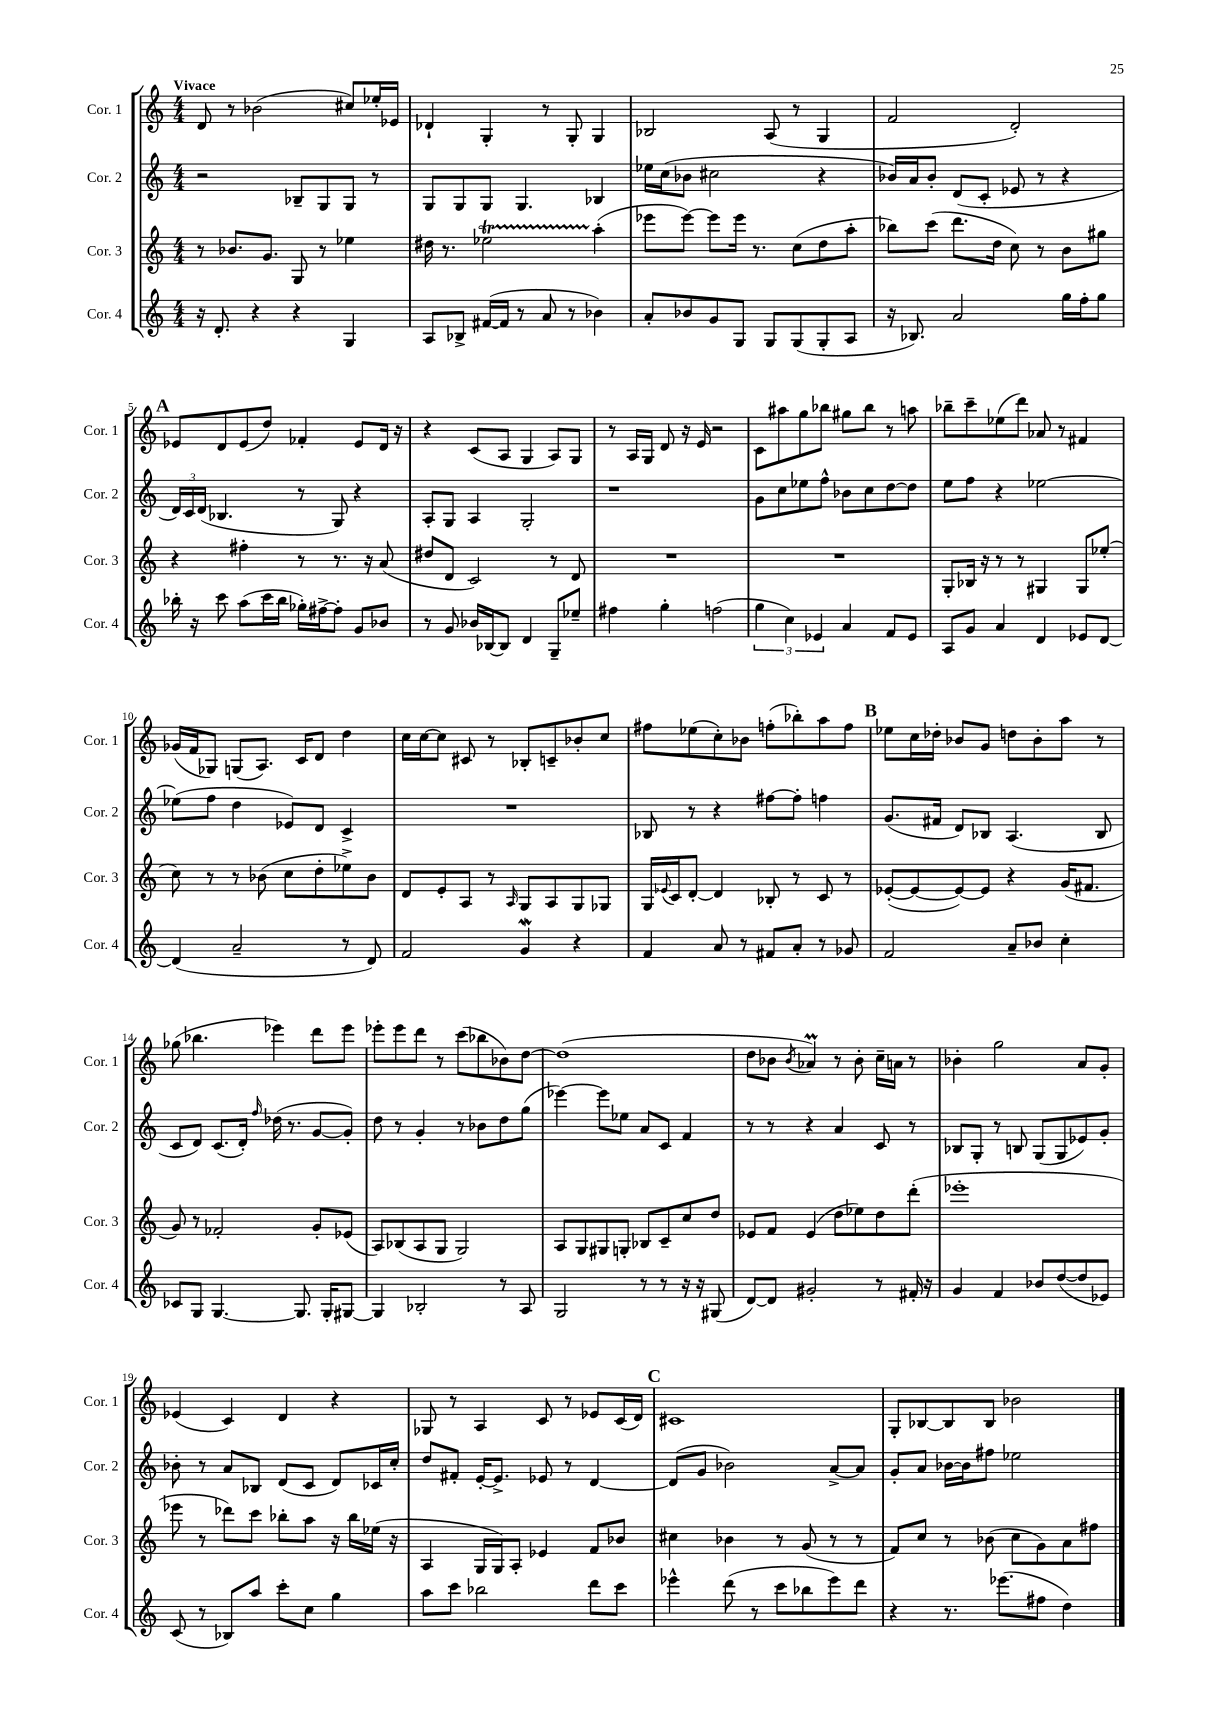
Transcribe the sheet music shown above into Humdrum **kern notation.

**kern	**kern	**kern	**kern
*part4	*part3	*part2	*part1
*staff4	*staff3	*staff2	*staff1
*I"Cor. 4	*I"Cor. 3	*I"Cor. 2	*I"Cor. 1
*I'Cor. 4	*I'Cor. 3	*I'Cor. 2	*I'Cor. 1
*clefG2	*clefG2	*clefG2	*clefG2
*k[]	*k[]	*k[]	*k[]
*M4/4	*M4/4	*M4/4	*M4/4
=1	=1	=1	=1
!	!	!	!LO:TX:a:B:t=Vivace
16r	8r	2r	8d/
8.d'/	.	.	.
.	8.b-X/L	.	8r
4r	.	.	(2b-X\
.	8.g/J	.	.
4r	8G/	8B-X~/L	.
.	8r	8G/	.
4G/	4ee-X\	8G/J	8cc#X/L)
.	.	8r	16ee-X'/L
.	.	.	16e-X/JJ
=2	=2	=2	=2
8A/L	16dd#X\	8G/L	4d-X`/
.	8.r	.	.
8B-X^/J	.	8G/	.
([16f#X/LL	2ee-XT\	8G/J	4G'/
16f#/JJ]	.	.	.
8r	.	4.G/	.
8a/	.	.	8r
8r	.	.	8G'/
4b-X\)	(4aa'\	4B-X/	4G/
=3	=3	=3	=3
8a'/L	8eee-X\L	16ee-X\LL	2B-X/
.	.	(16cc\J	.
8b-X/	[8eee-\J)	8b-X\J	.
8g/	8eee-\L]	2cc#X\	.
8G/J	16eee-\Jk	.	.
.	8.r	.	.
8G/L	.	.	(8A/
(8G/	(8cc\L	.	8r
8G'/	8dd\	4r	4G/
8A/J	8aa'\J	.	.
=4	=4	=4	=4
16r	8bb-X\L)	16b-X/LL)	2f/
8.B-X/)	.	16a/J	.
.	(8ccc\J	8b-'/J	.
2a/	8.ddd\L	(8d/L	.
.	.	8c'/J	.
.	16dd\Jk	.	.
.	8cc\)	8e-X/	2d'/)
.	8r	8r	.
16gg\LL	8b\L	4r	.
16ff'\J	.	.	.
8gg\J	8gg#X\J	.	.
!!LO:LB:g=z
!!LO:REH:place=s1:t=A
=5	=5	=5	=5
16bb-X'\	4r	24d/LL)	8e-X/L
.	.	24c/	.
16r	.	.	.
.	.	(24d/JJ	.
8ccc\	.	4.B-X/	8d/
(8aa\L	4ff#X'\	.	(8e-/
16ccc\L	.	.	8dd/J)
16bb-\JJ	.	.	.
16gg-X'\LL)	8r	8r	4f-X'/
[16ff#X^\J	.	.	.
8ff#'\J]	8.r	8G/)	.
8g/L	.	4r	8e-/L
.	16r	.	.
8b-X/J	(8a/	.	16d/Jk
.	.	.	16r
=6	=6	=6	=6
8r	8dd#X/L	8A'/L	4r
8g/	8d/J	8G/J	.
16b-X/LL	2c/)	4A/	(8c/L
[16B-X/J	.	.	.
8B-/J]	.	.	8A/J
4d/	.	2G'/	4G/
8G~/L	8r	.	8A/L)
8ee-X~/J	8d/	.	8G/J
=7	=7	=7	=7
4ff#X\	1r	1r	8r
.	.	.	16A/LL
.	.	.	16G/JJ
4gg'\	.	.	8d/
.	.	.	16r
.	.	.	16e/
(2ffn\	.	.	2r
=8	=8	=8	=8
6gg\	1r	8g\L	8c\L
.	.	8cc\	8aa#X\
6cc\)	.	.	.
.	.	8ee-X\	8gg\
6e-X/	.	.	.
.	.	8ff^^\J	8bb-X\J
4a/	.	8b-X\L	8gg#X\L
.	.	8cc\	8bb-\J
8f/L	.	[8dd\	8r
8e-/J	.	8dd\J]	8aan\
=9	=9	=9	=9
8A/L	8G'/L	8ee\L	8bb-X~\L
8g/J	16B-X/Jk	8ff\J	8ccc~\
.	16r	.	.
4a/	8r	4r	(8ee-X\
.	8r	.	8ddd\J)
4d/	4G#X/	[2ee-X\	8a-X/
.	.	.	8r
8e-X/L	8G#/L	.	4f#X/
[8d/J	(8ee-X'/J	.	.
!!LO:LB:g=z
=10	=10	=10	=10
(4d/]	8cc\)	(8ee-X\L]	(16g-X/LL
.	.	.	16f/J
.	8r	8ff\J	8G-X/J)
2a~/	8r	4dd\	(8Gn/L
.	(8b-X\	.	8.A/J)
.	8cc\L	8e-X/L)	.
.	.	.	16c/KL
.	8dd'\	8d/J	8d/J
8r	8ee-X^\)	4c^/	4dd\
8d/)	8b-\J	.	.
=11	=11	=11	=11
2f/	8d/L	1r	16cc\LL
.	.	.	[16cc\J
.	8e'/	.	8cc\J]
.	8A/J	.	8c#X/
.	8r	.	8r
.	16qqA/	.	.
4gW/	8G/L	.	8B-X'/L
.	8A/	.	8cn~/
4r	8G/	.	8b-X'/
.	8G-X/J	.	8cc/J
=12	=12	=12	=12
4f/	16G/LL	8B-X/	8ff#X\L
.	8qqe-X/	.	.
.	16c/J	.	.
.	[8d'/J	8r	(8ee-X\
8a/	4d/]	4r	8cc'\)
8r	.	.	8b-X\J
8f#X/L	8B-X'/	[8ff#X\L	(8ffn'\L
8a'/J	8r	8ff#'\J]	8bb-X'\)
8r	8c/	4ffn\	8aa\
8g-X/	8r	.	8ff\J
!!LO:REH:place=s1:t=B
=13	=13	=13	=13
2f/	([8e-X'/L	(8.g/L	8ee-X\L
.	8e-/_	.	16cc\L
.	.	16f#X/Jk	16dd-X'\JJ
.	8e-/_)	8d/L)	8b-X/L
.	8e-/J]	8B-X/J	8g/J
8a~/L	4r	(4.A/	8ddn\L
8b-X/J	.	.	8b-'\
4cc'\	(16g/KL	.	8aa\J
.	8.f#X/J	.	.
.	.	8B-/	8r
!!LO:LB:g=z
=14	=14	=14	=14
8c-X/L	8g/)	8c/L	(8gg-X\
8G/J	8r	8d/J)	4.bb-X\
[4.G/	2f-X'/	(8.c/L	.
.	.	16d'/Jk)	.
.	.	16qqff/	.
.	.	(16dd-X\	4eee-X\)
.	.	8.r	.
8.G/]	.	.	.
.	8g'/L	[8g/L	8ddd\L
16G'/KL	.	.	.
[8G#X/J	(8e-X/J	8g'/J])	8eee-\J
=15	=15	=15	=15
4G#/]	8A/L)	8dd\	8eee-X'\L
.	(8B-X/	8r	8eee-\
2B-X'/	8A/	4g'/	8ddd\J
.	8G/J	.	8r
.	2G/)	8r	(8ccc\L
.	.	8b-X\L	8bb-X\
8r	.	8dd\	8b-X\)
8A/	.	(8gg\J	[8dd\J
=16	=16	=16	=16
2G/	8A/L	[4eee-X\)	(1dd]
.	8G/	.	.
.	8G#X/	8eee-\L]	.
.	8Gn'/J	8ee-X\J	.
8r	8B-X/L	8a/L	.
8r	8c~/	8c/J	.
16r	8cc/	4f/	.
16r	.	.	.
(8G#X/	8dd/J	.	.
=17	=17	=17	=17
[8d/L)	8e-X/L	8r	8dd\L
8d/J]	8f/J	8r	8b-X\J
.	.	.	8qb-/
2g#X'/	(4e-/	4r	4a-XM/)
.	8dd\L	4a/	8r
.	8ee-X\)	.	8b-'\
8r	8dd\	8c/	16cc~\LL
.	.	.	16an\JJ
16f#X'/	(8ddd'\J	8r	8r
16r	.	.	.
=18	=18	=18	=18
4g/	1eee-X'	8B-X/L	4b-X'\
.	.	8G'/J	.
4f/	.	8r	2gg\
.	.	8Bn/	.
8b-X/L	.	(8G/L	.
([8dd/	.	8G/	.
8dd/]	.	8e-X/)	8a/L
8e-X/J)	.	8g'/J	8g'/J
!!LO:LB:g=z
=19	=19	=19	=19
(8c/	8eee-X\	8b-X'\	(4e-X/
8r	8r	8r	.
8B-X/L)	8ddd-X\L)	8a/L	4c/)
8aa/J	8ccc\J	8B-X/J	.
8ccc'\L	8bb-X'\L	(8d/L	4d/
8cc\J	8aa\J	8c/J	.
4gg\	16r	8d/L)	4r
.	16bb-\LL	.	.
.	(16ee-X\JJ	16c-X/L	.
.	16r	16cc'/JJ	.
=20	=20	=20	=20
8aa\L	4A/	8dd/L	8G-X/
8ccc\J	.	8f#X'/J	8r
2bb-X\	16G/LL	[16e'/KL	4A/
.	16G/J)	8.e^/J]	.
.	8A'/J	.	.
.	4e-X/	8e-X/	8c/
.	.	8r	8r
8ddd\L	8f/L	[4d/	8e-X/L
8ccc\J	8b-X/J	.	(16c/L
.	.	.	16d/JJ)
!!LO:REH:place=s1:t=C
=21	=21	=21	=21
4eee-X^^\	4cc#X\	(8d/L]	1c#X
.	.	8g/J	.
(8ddd\	4b-X\	2b-X\)	.
8r	.	.	.
8ccc\L	8r	.	.
8bb-X\	(8g/	.	.
8eee-\)	8r	[8a^/L	.
8ddd\J	8r	8a/J]	.
=22	=22	=22	=22
4r	8f/L)	8g'/L	8G'/L
.	8cc/J	8a/J	[8B-X/
8.r	8r	[16b-X\LL	8B-/]
.	.	16b-\J]	.
.	(8b-X\	8ff#X\J	8B-/J
(8.eee-X\L	.	.	.
.	8cc\L	2ee-X\	2b-X\
8ff#X\J	8g\)	.	.
4dd\)	8a\	.	.
.	8ff#X\J	.	.
==	==	==	==
*-	*-	*-	*-
